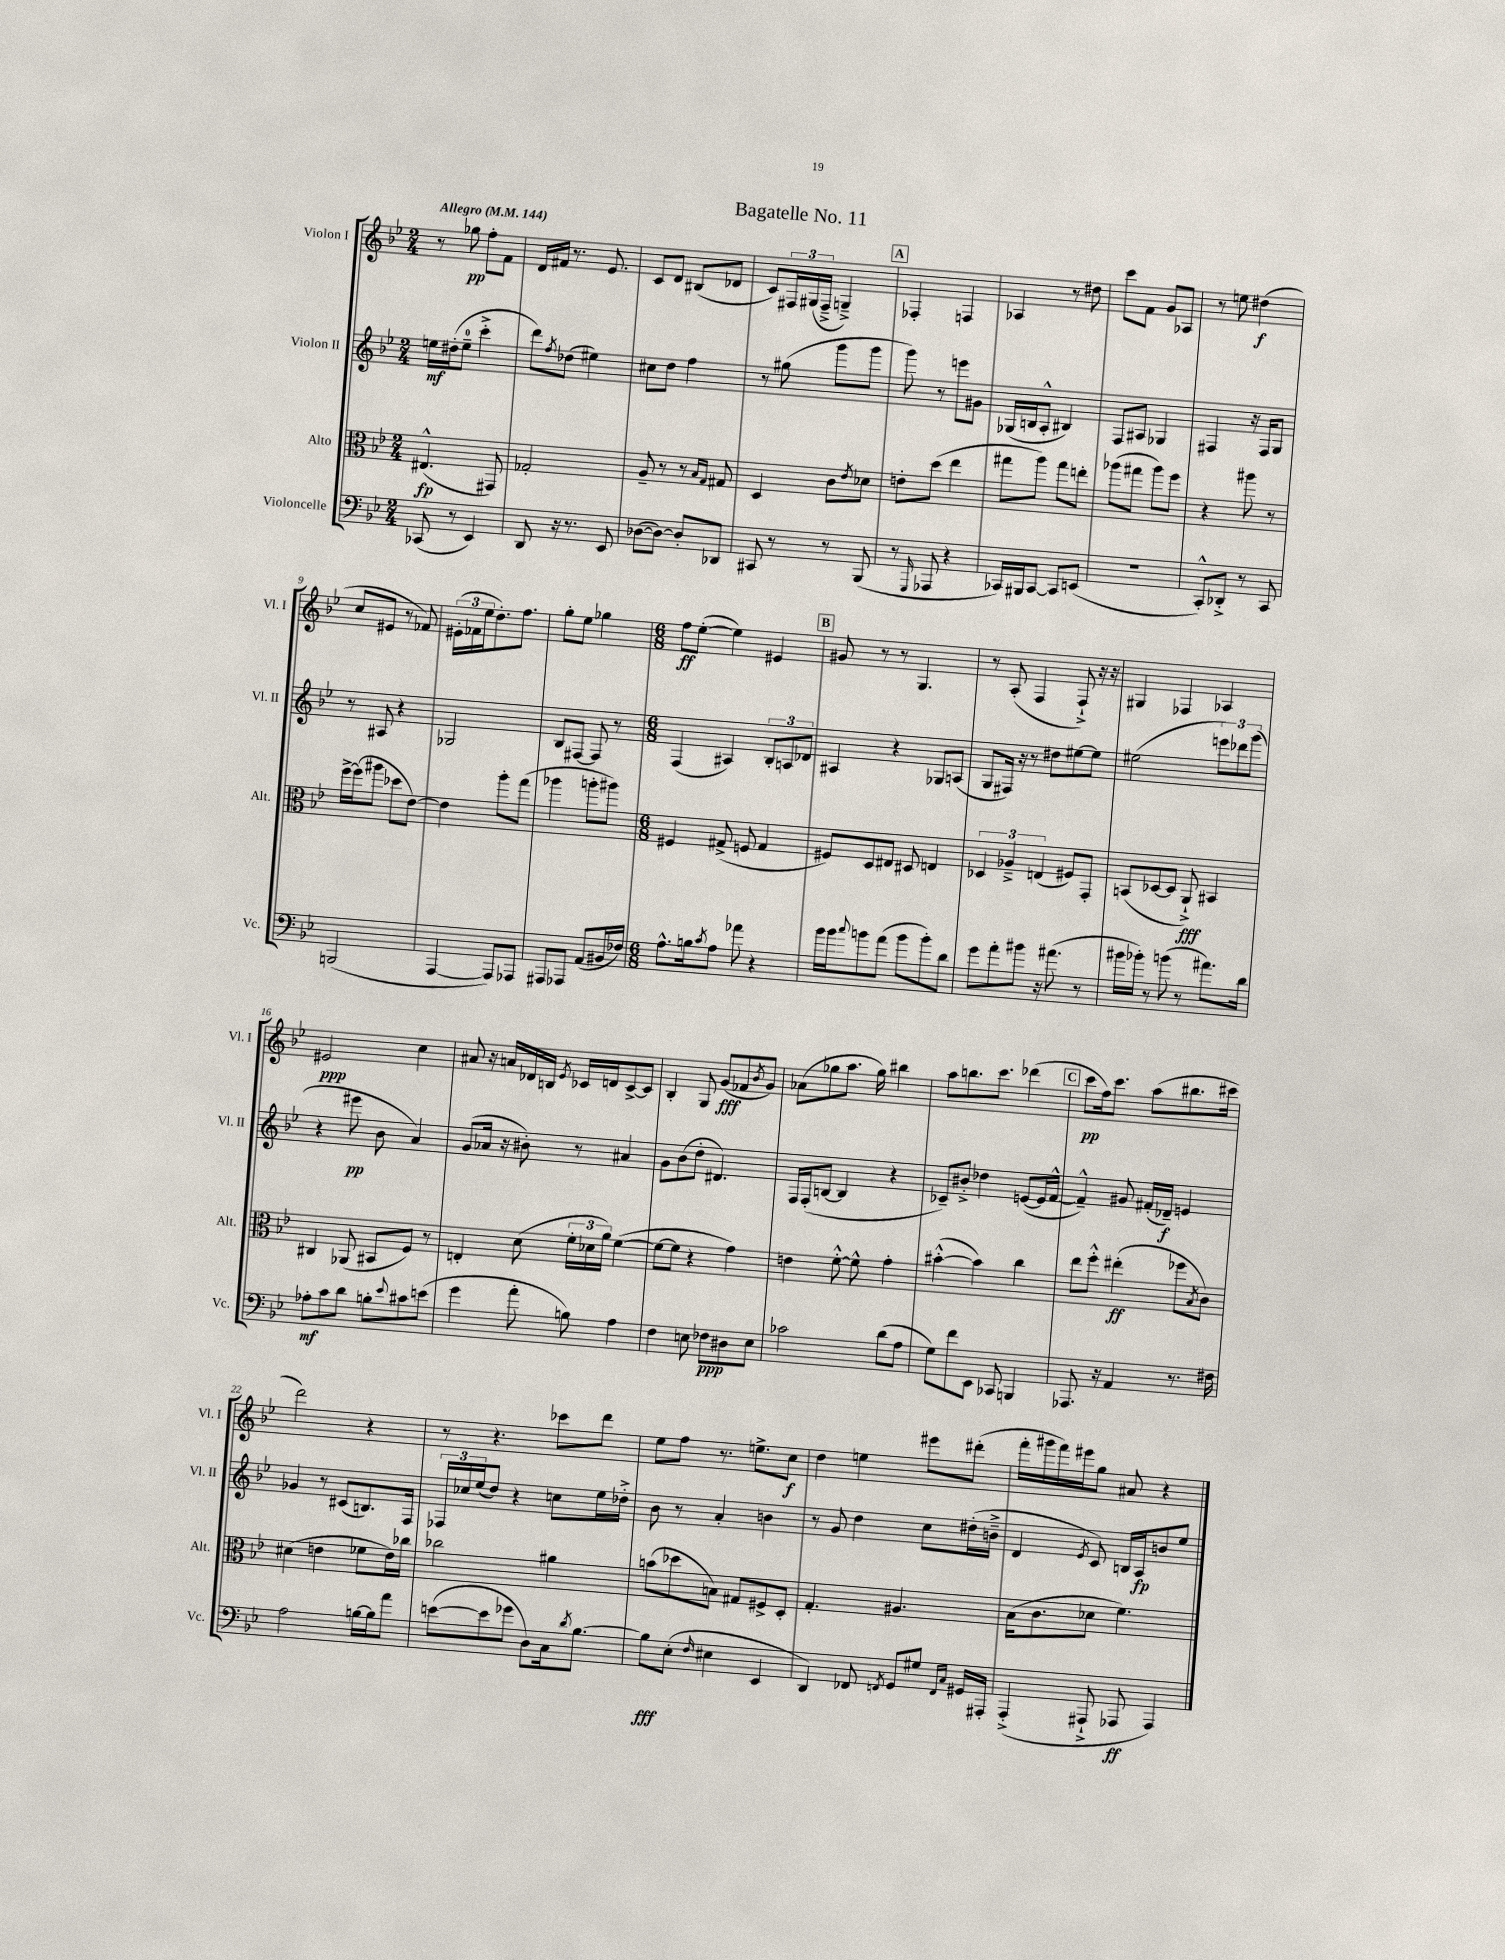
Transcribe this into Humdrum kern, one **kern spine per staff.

**kern	**kern	**kern	**kern
*staff4	*staff3	*staff2	*staff1
*clefF4	*clefC3	*clefG2	*clefG2
*k[b-e-]	*k[b-e-]	*k[b-e-]	*k[b-e-]
*M2/4	*M2/4	*M2/4	*M2/4
*MM144	*MM144	*MM144	*MM144
(8CC-	(4.E#^^	16ee	8r
.	.	(16dd#'	.
8r	.	8ee~	8gg-
4EE-)	.	4ccc'^	8ff'
.	8GG#)	.	8f
=	=	=	=
8DD	2G-'	8ddd)	16d
.	.	.	16f#
.	.	8qff	.
16r	.	(8dd-	8.r
8.r	.	.	.
.	.	4ee#)	.
.	.	.	8.e-
8EE-	.	.	.
=	=	=	=
([8D-	8A~	8cc#	8c
8D-_)	8r	8dd	8d
8D-']	8r	4ff	(8B#
.	16qqB-	.	.
.	16qqG	.	.
8DD-	8G#	.	8d-
=	=	=	=
8CC#	4D	8r	8c)
8r	.	(8gg#	24F#
.	.	.	(24G#
.	.	.	24F#~^
8r	8c	8ggg	4G~^)
.	8qe-	.	.
(8BBB-	8d-	8ggg	.
=	=	=	=
8r	8e'	8ggg)	4F-'
16qqGGG	.	.	.
8AAA-	(8dd	8r	.
4r	4ee-	8eee	4F
.	.	8g#	.
=	=	=	=
16CC-)	8gg#	(16G-	4A-
16BBB#	.	16B	.
[8CC-	8aa)	8A'^^	.
8CC-]	8gg#	4B#)	8r
(8EE	8ee'	.	8dd#
=	=	=	=
2r	(8aa-	8F	8ccc
.	8gg#	8A#	8f
.	8aa-)	4G-	8g
.	8ff	.	8A-
=	=	=	=
8CC'^^)	4r	4F#	8r
8DD-'^	.	.	8ee
8r	8aa#	16r	(4dd#
.	.	16F#	.
8CC	8r	8G	.
=	=	=	=
(2BBB	[16ff^	8r	8cc
.	(16ff]	.	.
.	8aa#	8A#	8e#
.	8dd-	4r	8r
.	[8e-)	.	8f-)
=	=	=	=
[4AAA	4e-]	2G-	(24e#'
.	.	.	24f-
.	.	.	24ee-
.	.	.	8.dd')
8AAA])	8aa'	.	.
.	.	.	8.ff
8AAA-	(8gg	.	.
=	=	=	=
8AAA#	4aa-	8B-	8gg'
8AAA-	.	[8F#	8ee-
(8AA	8aa'	8F#]	4gg-
16BB#	8aa#)	8r	.
16F-)	.	.	.
=	=	=	=
*M6/8	*M6/8	*M6/8	*M6/8
8.A^^	4F#	(4F	8ff
.	.	.	([8ee-'
16B	.	.	.
8qc	.	.	.
8A	(8G#^	4A#)	4ee-])
8a-	8F	.	.
4r	4G#	12B-'	4e#
.	.	12A	.
.	.	12d-	.
=	=	=	=
16b-	8F#)	4A#	8g#
16b-	.	.	.
8qqcc	.	.	.
8b	8D	.	8r
(8a	8E#	4r	8r
8b	8D#	.	4.G
8b')	4E	8G-	.
8d	.	(8A	.
=	=	=	=
8g	6D-	8G	8r
8a'	.	16F#)	(8A'
.	6A-~^	.	.
.	.	16r	.
8b#	.	8r	4F
.	(6E	.	.
16r	.	8dd#	.
(8.a#	.	.	.
.	8F#)	[8ee#	8F`^)
8r	8GG'	8ee#]	16r
.	.	.	16r
=	=	=	=
16b#	(8BB	(2ee#	4G#
16b-')	.	.	.
8r	[8D-	.	.
(8b	8D-]	.	4F-
8r	8AA`^)	.	.
8.a#)	4BB#	12eee)	4A-
.	.	12ddd-	.
.	.	(12ggg	.
16d	.	.	.
=	=	=	=
8A-'	4C#	4r	2e#
8c	.	.	.
8d	(8AA-	8eee#	.
8B'	8BB#	8b-	.
8qqe-	.	.	.
8c#	8F)	4a)	4cc
(8e	8r	.	.
=	=	=	=
4g	4E'	(8g	8a#
.	.	16a-	16r
.	.	16r	16a
8a'	(8d	8b#')	16d-
.	.	.	16B
.	.	.	8qe-
8B)	24f'	8r	16c-
.	24d-	.	.
.	.	.	16d
.	24a)	.	.
4A	([4f	4a#	[8c-^
.	.	.	8c-]
=	=	=	=
4F	8f_	8g	4B-'
.	8f]	(8b-	.
8E	4r	8dd'	8G
8F-	.	4.d#)	(8g
8D#	4g)	.	8f-
.	.	.	8qb-
8E	.	.	8g)
=	=	=	=
2c-	4e	16F	(8a-
.	.	(16F'	.
.	.	[8B	8gg-
.	[8f'^^	4B]	8.aa
.	8f^^]	.	.
.	.	.	16gg-)
(8d	4g'	4r	4bb#
8A	.	.	.
=	=	=	=
8G)	([4b#'^^	8c-~)	8aa
8f	.	8b#'^	8.bb
8EE-	4b#])	4dd-	.
.	.	.	8.ccc
8CC-	.	.	.
4BBB	4cc	([8e	(4ddd-
.	.	16e]	.
.	.	[16f^^	.
=	=	=	=
8.AAA-	8ee-	4f~^^])	8ccc
.	8ff'^^	.	16ff)
16r	.	.	8.ccc
4AA	(4ee#'	8g#	.
.	.	(16f#'	(8aa
.	.	16d-~)	.
8.r	8ff-	4e	8.bb#
.	8qB-	.	.
.	8c)	.	.
16F#	.	.	16ccc#
=	=	=	=
2A	(4d#	4g-	2ddd)
.	4e	8r	.
.	.	(8c#	.
[16B	8f-	8.B)	4r
16B]	.	.	.
8a	16e)	.	.
.	16cc-	16F	.
=	=	=	=
([8e	2cc-	24F-	8r
.	.	24cc-	.
.	.	(24ee-	.
8e]	.	8dd)	4.r
8g-	.	4r	.
8D)	.	.	.
16C	4a#	8cc	8ccc-
8qd	.	.	.
[8.B-	.	.	.
.	.	16ee-	8ddd
.	.	16dd-'^	.
=	=	=	=
8B-]	(8b	8b-	8ee-
(8E-'	8dd-	8r	8ff
16qqF	.	.	.
4E#	8B)	4a'	8.r
.	8G#	.	.
.	.	.	8.ee^
4EE-	8F#^	4b	.
.	8D'	.	8cc
=	=	=	=
4DD)	4.G'	8r	4dd
.	.	8g	.
8FF-	.	4dd	4ee
8qFF	.	.	.
8GG	4.A#	.	.
8G#	.	8cc	8eee#
16qqFF	.	.	.
16qqC	.	.	.
16GG#	.	(16dd#'	(8ddd#'
16AAA#'	.	16b~^	.
=	=	=	=
(4AAA'^	(16B-	4d	16fff'
.	8.c	.	16ggg#
.	.	.	16fff)
.	.	.	16eee#
.	.	8qe-	.
8AAA#`^	8d-	8c)	8gg
8AAA-	4.f)	16B	8a#
.	.	16A	.
4AAA-)	.	8b	4r
.	.	8ee-	.
==	==	==	==
*-	*-	*-	*-
